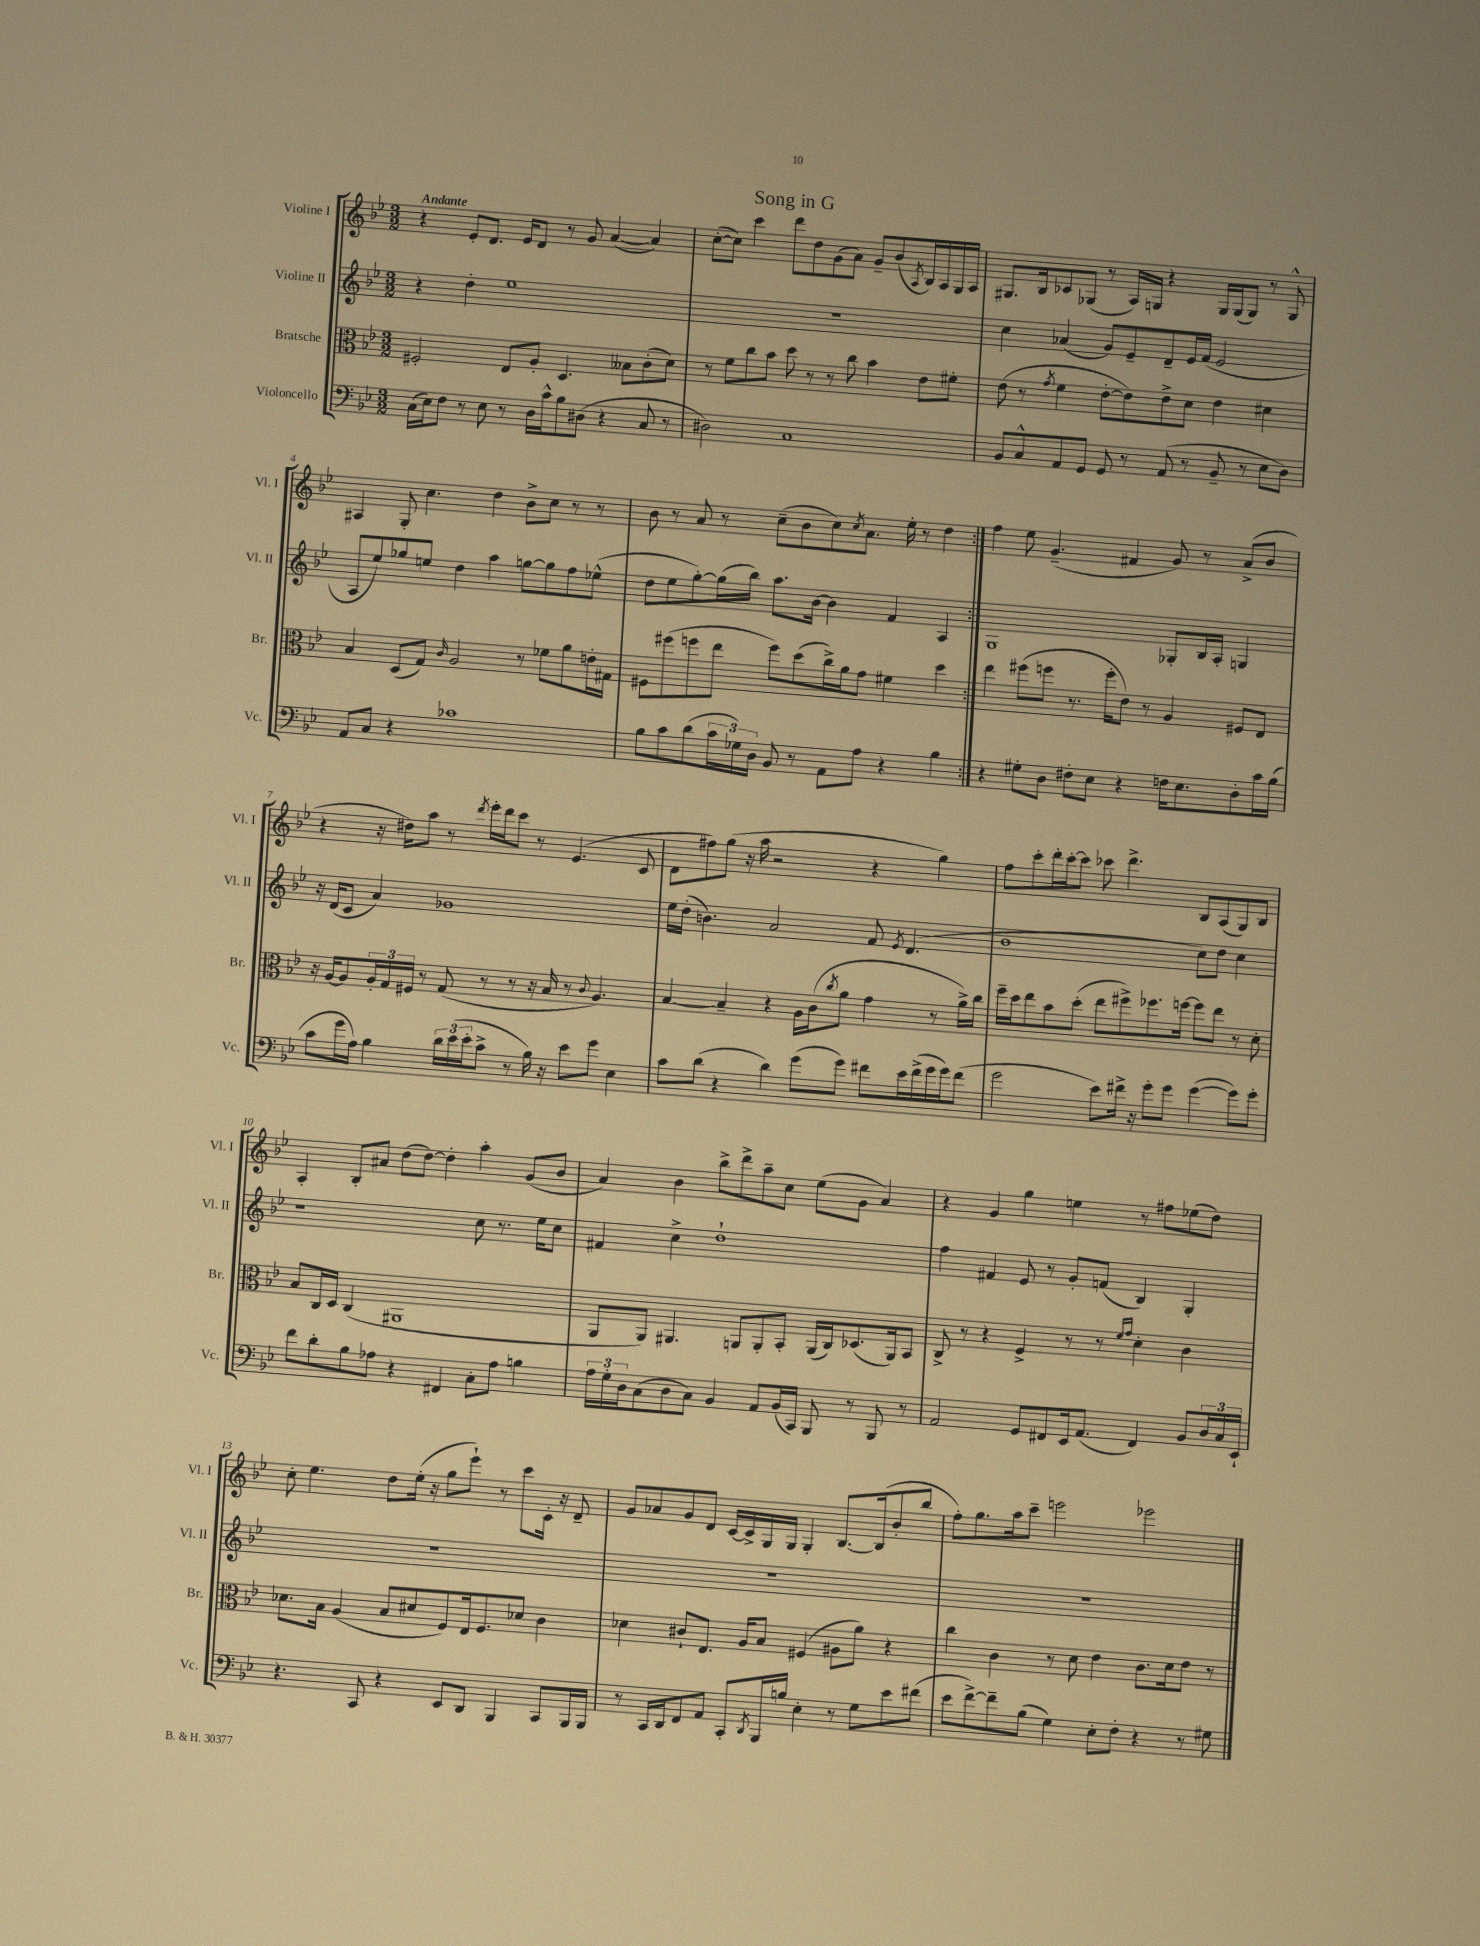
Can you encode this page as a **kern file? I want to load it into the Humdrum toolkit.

**kern	**kern	**kern	**kern
*staff4	*staff3	*staff2	*staff1
*clefF4	*clefC3	*clefG2	*clefG2
*k[b-e-]	*k[b-e-]	*k[b-e-]	*k[b-e-]
*M3/2	*M3/2	*M3/2	*M3/2
(16C	2F#'	4r	4r
16E-)	.	.	.
8F	.	.	.
8r	.	4dd'	8e-'
8E-	.	.	8.d
8r	8E-	1ee-	.
.	.	.	16e-
16D	8A'	.	8d
16c^^	.	.	.
8B-	4.D	.	8r
(8D#	.	.	8g
4r	.	.	([4a
.	8B--	.	.
8C	(8c'	.	4a])
8r	8d)	.	.
=	=	=	=
2D#)	8r	1.r	([8cc'
.	8f	.	8cc])
.	8cc	.	4ccc
.	8b-	.	.
1C	8dd	.	8ddd
.	8r	.	8dd
.	8r	.	(8g
.	8cc	.	8a)
.	4b-	.	8g~
.	.	.	(8b-
.	.	.	8qA
.	8e-	.	16B-)
.	.	.	16A
.	8f#'	.	16G
.	.	.	16A
=	=	=	=
8BB-	(8e-	4cc	8.G#
8C^^	8r	.	.
.	.	.	16B-
.	8qg	.	.
8AA	4f	(4a-	8c-
8GG	.	.	(8G-
8GG	[8e-'	8g)	8r
8r	8e-])	8e-~	16A)
.	.	.	16G
(8AA	8e-^	8d~	4r
8r	8d	16e-	.
.	.	(16f	.
8BB-~	4e-	2e-	16G
.	.	.	(16G
8r	.	.	8G)
8E-	4d#	.	8r
8D)	.	.	8G^^
=	=	=	=
8AA	4B-	8A	4A#
8C	.	8ee-)	.
4r	(8D	8gg-	8G'
.	8G)	8ee	4.cc
.	16qqc	.	.
1c-	2A	4dd	.
.	.	4aa	4dd
.	8r	[8gg	8b-^
.	8f-	8gg]	8cc
.	8a	8ff	8r
.	16e'	(8ee-^^	8r
.	16G#	.	.
=	=	=	=
8B-	8F#	8dd	8b-
8c	(8ff#	8ee-	8r
(8d	8ff	[8gg')	8a
24c	8ee-	(16gg]	8r
24G-)	.	.	.
.	.	16bb-)	.
24D	.	.	.
8BB-	8ff)	8.aa	(8cc~
8r	(8dd	.	8b-
.	.	[16b-	.
8AA	16cc^)	4b-]	8cc)
.	16a	.	.
.	.	.	8qcc
8A	8g	.	8.a
4r	4f#	4f	.
.	.	.	16ee-'
.	.	.	8r
4B-	4dd	4A	4dd
=:|!	=:|!	=:|!	=:|!
4r	4ee-	1G	4ff
8G#'	(8ff#	.	8ee-
8D	8ff	.	(4.g~
8F#'	8.r	.	.
8E-	.	.	.
.	16ff'	.	.
4r	8e-)	.	4f#
.	8r	.	.
16F	4A	8G-'	8g)
8.E-	.	.	.
.	.	16B-	8r
.	.	16A'	.
8D'	8F#	4G	(8a^
16c	8E-	.	8b-
(16B-	.	.	.
=	=	=	=
8c	16r	16r	4r
.	[16A	(16d	.
16g	8A]	8c	.
16A)	.	.	.
4B-	24A'	4a)	16r
.	24G	.	.
.	.	.	16dd#)
.	24F#	.	.
.	8r	.	8aa
24d	(8G	1g-	8r
(24e-	.	.	.
24e-'	.	.	.
.	.	.	8qddd
8c^	8r	.	16eee-'
.	.	.	16ddd
8r	8r	.	8ccc
16B-)	16r	.	8r
16r	16B-	.	.
8e-	8r	.	(4.e-
.	8qqc	.	.
8g	4.A)	.	.
4E-	.	.	.
.	.	.	8c
=	=	=	=
8c	[4B-	16ee-	8d
.	.	(16dd'	.
(8d	.	4.b)	8ff#)
4r	4B-~]	.	(8gg
.	.	.	16r
.	.	.	16aa
4d)	4r	2a	2r
(8g	16A	.	.
.	(16c	.	.
.	8qcc	.	.
8g)	8a	.	.
8f#	4g	8f	4r
.	.	8qe-	.
16e-	.	(4.d	.
(16f#^	.	.	.
16g	8r	.	4gg)
16g)	.	.	.
(8f#	16a^)	.	.
.	16cc	.	.
=	=	=	=
2g	16ff~	1b-	8ff
.	16dd	.	.
.	8ee-	.	8ccc'
.	8b-	.	16ddd'
.	.	.	[16ccc'
.	(8dd'	.	8ccc]
8e-)	8ee-	.	8ccc-
16f#^	8ff#^)	.	4.ddd^
16r	.	.	.
8g'	8.ff-	.	.
8g	.	.	.
.	[16ff	.	.
([4g	8ff]	8cc)	8B-
.	8ee-	8dd	(8A
8g])	8r	4cc	8G)
8g'	8d'	.	8B-
=	=	=	=
8f	8B-	1r	4A'
8d'	16C	.	.
.	16D	.	.
8B-	(4C	.	8B-'
8A-	.	.	8a#
4r	1AA#	.	(8dd
.	.	.	[8dd)
4FF#	.	.	4dd']
8C'	.	8cc	4aa'
8A-	.	8.r	.
4B	.	.	(8g
.	.	16ee-	.
.	.	8cc	8b-
=	=	=	=
24A	8AA	4f#	4a)
24G'	.	.	.
24D	.	.	.
(8C	8AA)	.	.
8D	4.AA#	4cc^	4b-
8C)	.	.	.
4BB-	.	1dd`	8bb-^
.	8AA	.	8ddd^
8AA	8AA'	.	8aa~
(16BB-	8BB-'	.	8cc
16CC)	.	.	.
8BBB-	(16AA	.	(8ee-
.	16C)	.	.
8r	(8.D-	.	8g
8BBB-	.	.	4a)
.	16AA)	.	.
8r	8BB-	.	.
=	=	=	=
2AA	8C^	4ff	4r
.	8r	.	.
.	4r	4f#	4g
8GG	4F^	8e-	4gg
8FF#	.	8r	.
16EE-	8r	8g'	4ee
(8.AA	.	.	.
.	8r	(8f	.
.	16qqf	.	.
.	16qqg	.	.
4FF#)	4d'	4B-)	8r
.	.	.	8ff#
8BB-	4c	4G'	(8ee-
24D	.	.	8dd)
24C	.	.	.
24EE-`	.	.	.
=	=	=	=
4.r	8.d-	1.r	8cc'
.	.	.	4.ee-
.	16B-	.	.
.	(4A	.	.
8CC	.	.	.
4r	8B-	.	8dd
.	8d#	.	(16ee-'
.	.	.	16r
8EE-	8F)	.	8gg
8DD	16E-	.	8eee-`)
.	8.F	.	.
4BBB-	.	.	8r
.	8d-	.	8ccc
8CC	4c	.	16c'
.	.	.	16r
16BBB-	.	.	8d~
16BBB-	.	.	.
=	=	=	=
8r	4d-	1.r	8g
16CC	.	.	8a-
16DD	.	.	.
8FF	8c#`	.	8g
8AA	8.E-	.	8d
8CC'	.	.	[16c
.	16A	.	16c^]
8qDD	.	.	.
16BBB-	8B-	.	16G
16B	.	.	16G
4E-'	(4F#	.	4G'
8r	8A#	.	[8.B-
8G	8a)	.	.
.	.	.	(16B-]
8e-	4r	.	8b-'
(8f#	.	.	8bb-
=	=	=	=
8e-	4cc	1.r	8ff')
[8f^)	.	.	8.gg
8f~]	4c	.	.
.	.	.	16aa
(8B-	.	.	8ccc~
4G)	8r	.	2eee
.	8d	.	.
8E-'	4e-	.	.
8F'	.	.	.
4r	8.c	.	2eee-
.	16d	.	.
8r	8e-	.	.
8G#	8r	.	.
==	==	==	==
*-	*-	*-	*-
